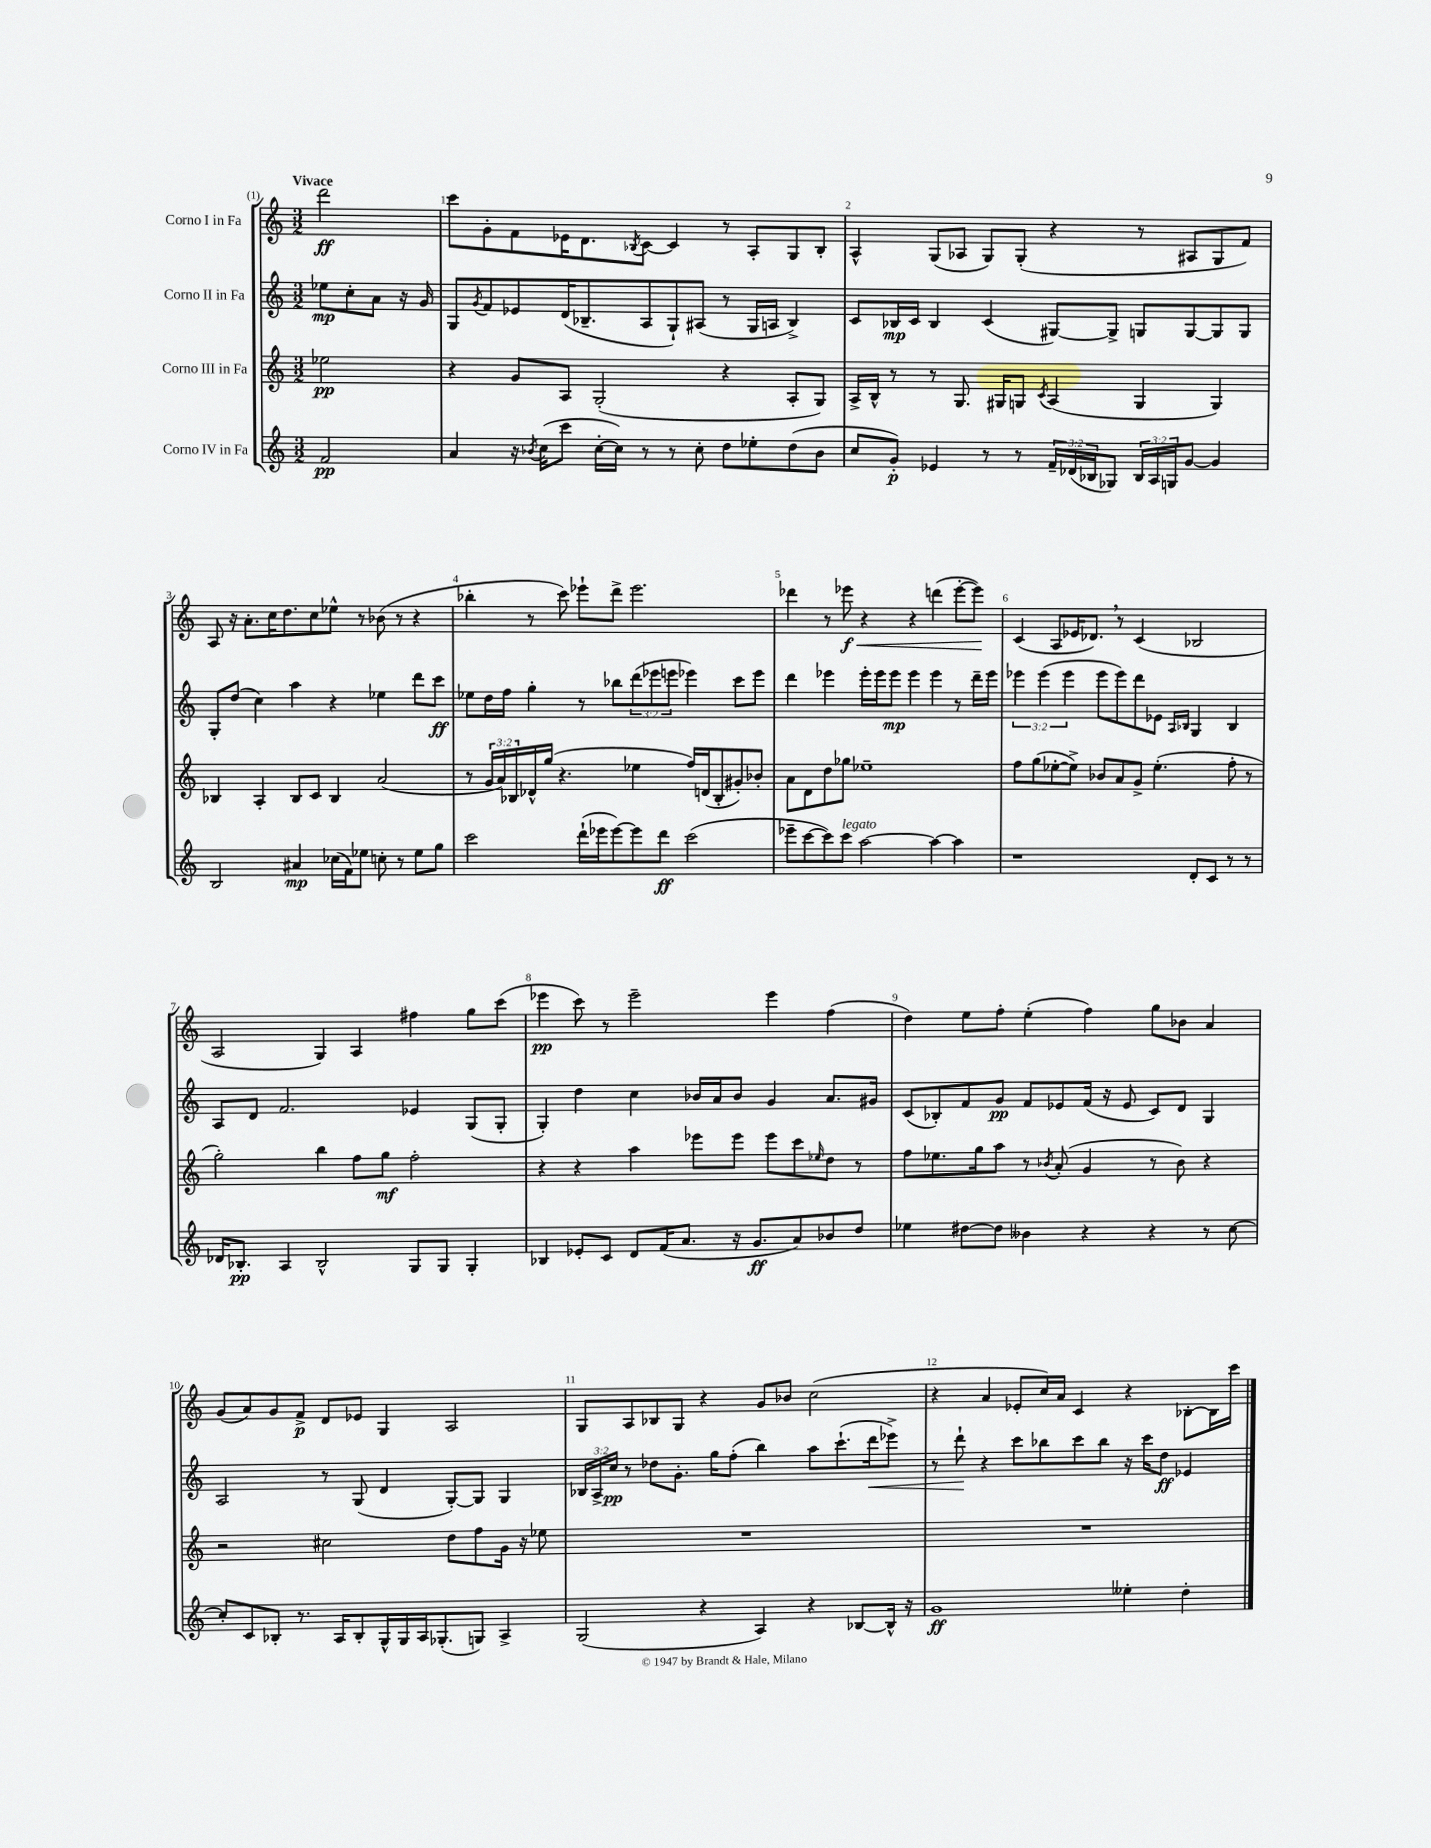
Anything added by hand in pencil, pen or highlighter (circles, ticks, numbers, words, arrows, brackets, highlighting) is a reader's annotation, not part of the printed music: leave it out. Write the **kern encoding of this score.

**kern	**kern	**kern	**kern
*staff4	*staff3	*staff2	*staff1
*clefG2	*clefG2	*clefG2	*clefG2
*k[]	*k[]	*k[]	*k[]
*M3/2	*M3/2	*M3/2	*M3/2
2f	2ee-	8ee-	2ddd
.	.	8cc'	.
.	.	8a	.
.	.	16r	.
.	.	16g	.
=	=	=	=
4a	4r	8G	8ccc
.	.	8qg	.
.	.	8f	8g'
16r	8g	8e-	8f
8qb-	.	.	.
(16cc	.	.	.
8ccc	8A	(16d	16e-
.	.	8.B-~	8.d
[16cc'	(2G'	.	.
16cc])	.	.	.
.	.	.	8qB-
8r	.	8A	[8c
8r	.	8G`)	4c]
8cc'	.	(8A#	.
8dd	4r	8r	8r
8ee-'	.	16G	8A'
.	.	16A	.
(8dd	8A'	4B-^)	8G
8b-	8G)	.	8B-'
=	=	=	=
8cc	16A^	8c	4A^^
.	16B^^	.	.
8g')	8r	16B-	.
.	.	16c	.
4e-	8r	4B-	(8G
.	8.G	.	8A-
8r	.	(4c	8G)
.	16G#	.	.
8r	8G	.	(8G'
.	8qc	.	.
24f~	(4A	[8G#)	4r
(24d-	.	.	.
24B-	.	.	.
8G-)	.	8G#^]	.
24B-	4G	8G	8r
24A	.	.	.
24G	.	.	.
[8g	.	[8G	8A#
4g]	4G)	8G]	8G
.	.	8G	8f)
=	=	=	=
2B	4B-	8G'	8A
.	.	(8dd	16r
.	.	.	8.a'
.	4A'	4cc)	.
.	.	.	16cc
.	.	.	8.dd
4a#	8B-	4aa	.
.	8c	.	8cc
(16cc-	4B-	4r	8ee-^^
16f)	.	.	.
8ee-	.	.	8r
8cc'	(2a	4ee-	(8b-
8r	.	.	8r
8ee-	.	8ddd	4r
8gg	.	8ccc	.
=	=	=	=
2ccc	8r	8ee-	4bb-'
.	24g	16dd	.
.	24a)	.	.
.	.	16ff	.
.	24B-	.	.
.	16d-^^	4gg'	8r
.	(16gg	.	.
.	4.r	.	8ccc)
(16ddd`	.	8r	8eee-`
16eee-	.	.	.
[8eee-)	.	8bb-	8ddd^
8eee-]	4ee-	(12ddd	2.eee-
.	.	12eee-	.
8ddd	.	.	.
.	.	12eee	.
(2ccc	16ff)	4eee-)	.
.	(16d	.	.
.	8B-'	.	.
.	8g#')	8ccc	.
.	8b-'	8eee-	.
=	=	=	=
8eee-~	8a	4ddd	4ddd-
[8ccc	8d	.	.
8ccc])	8dd	4eee-	8r
8ccc	8gg-	.	8eee-
[2aa	1ee-~	16eee-'	4r
.	.	16eee-	.
.	.	8eee-	.
.	.	4eee-	4r
4aa_	.	4eee-	(4ddd
4aa]	.	8r	[8eee-'
.	.	16ddd~	8eee-])
.	.	16eee-	.
=	=	=	=
1r	8ff	6eee-	(4c
.	(8gg	.	.
.	.	(6eee-	.
.	[8ee-'	.	8A
.	.	6eee-	.
.	8ee-^])	.	16e-
.	.	.	8.d-)
.	8b-	8eee-	.
.	8a	8eee-)	8r
.	8g^	8ddd	(4c
.	(4.ee-'	8e-	.
.	.	16qqA	.
.	.	16qqB-	.
8d'	.	4G	2B-
8c	.	.	.
8r	8ff'	4B-	.
8r	8r	.	.
=	=	=	=
16d-	2gg')	8A	2A
8.B-'	.	.	.
.	.	8d	.
4A	.	2.f	.
2B-^^	4bb	.	4G)
.	8ff	.	4A
.	8gg	.	.
8G	2ff'	4e-	4ff#
8G	.	.	.
4G'	.	(8G	8gg
.	.	8G'	(8ccc
=	=	=	=
4B-	4r	4G')	4eee-
8e-'	4r	4dd	8ccc)
8c	.	.	8r
8d	4aa	4cc	2eee-~
(16f	.	.	.
8.a	.	.	.
.	8eee-	16b-	.
.	.	16a	.
16r	8eee-	8b-	.
8.g	.	.	.
.	8eee-	4g	4eee-
8a)	8ccc	.	.
.	16qqee-	.	.
8b-	8dd	8.a	(4ff
8dd	8r	.	.
.	.	16g#	.
=	=	=	=
4ee-	8ff	(8c	4dd)
.	8.ee-	8B-')	.
[8dd#	.	8f	8ee
.	16gg	.	.
8dd#]	8aa	8g	8ff'
4b--	8r	8f	(4ee'
.	8qb-	.	.
.	(8a'	8e-	.
4r	4g	(16f	4ff)
.	.	16r	.
.	.	8e-	.
4r	8r	8c)	8gg
.	8b-)	8d	8b-
8r	4r	4G	4a
[8cc	.	.	.
=	=	=	=
8cc']	2r	2A	(8g
8c	.	.	8a)
8B-'	.	.	8g
8.r	.	.	8f^
.	2cc#	8r	8d
16A	.	.	.
8B-'	.	(8G	8e-
16G^^	.	4d	4G
16G	.	.	.
16A	.	.	.
(8.G-'	.	.	.
.	8dd	[8G')	2A
8G)	8ff	8G]	.
4A^	16g	4G	.
.	16r	.	.
.	8ee-	.	.
=	=	=	=
(2G	1.r	24B-	8G
.	.	24A^	.
.	.	24cc	.
.	.	8r	8A
.	.	8dd-	8B-
.	.	8.g'	8G
4r	.	.	4r
.	.	16gg	.
.	.	(8ff'	.
4A)	.	4bb)	8g
.	.	.	8b-
4r	.	8aa	(2cc
.	.	(8.ccc`	.
[8B-	.	.	.
.	.	16ddd	.
16B-^^]	.	8eee-^)	.
16r	.	.	.
=	=	=	=
1g	1.r	8r	4r
.	.	8ddd`	.
.	.	4r	4a
.	.	8ccc	8e-'
.	.	8bb-	16cc)
.	.	.	16a
.	.	8ccc	4c
.	.	8bb-	.
4ee--'	.	16r	4r
.	.	16ccc	.
.	.	8dd	.
4dd'	.	4e-	[8B-'
.	.	.	16B-]
.	.	.	16ccc
==	==	==	==
*-	*-	*-	*-
